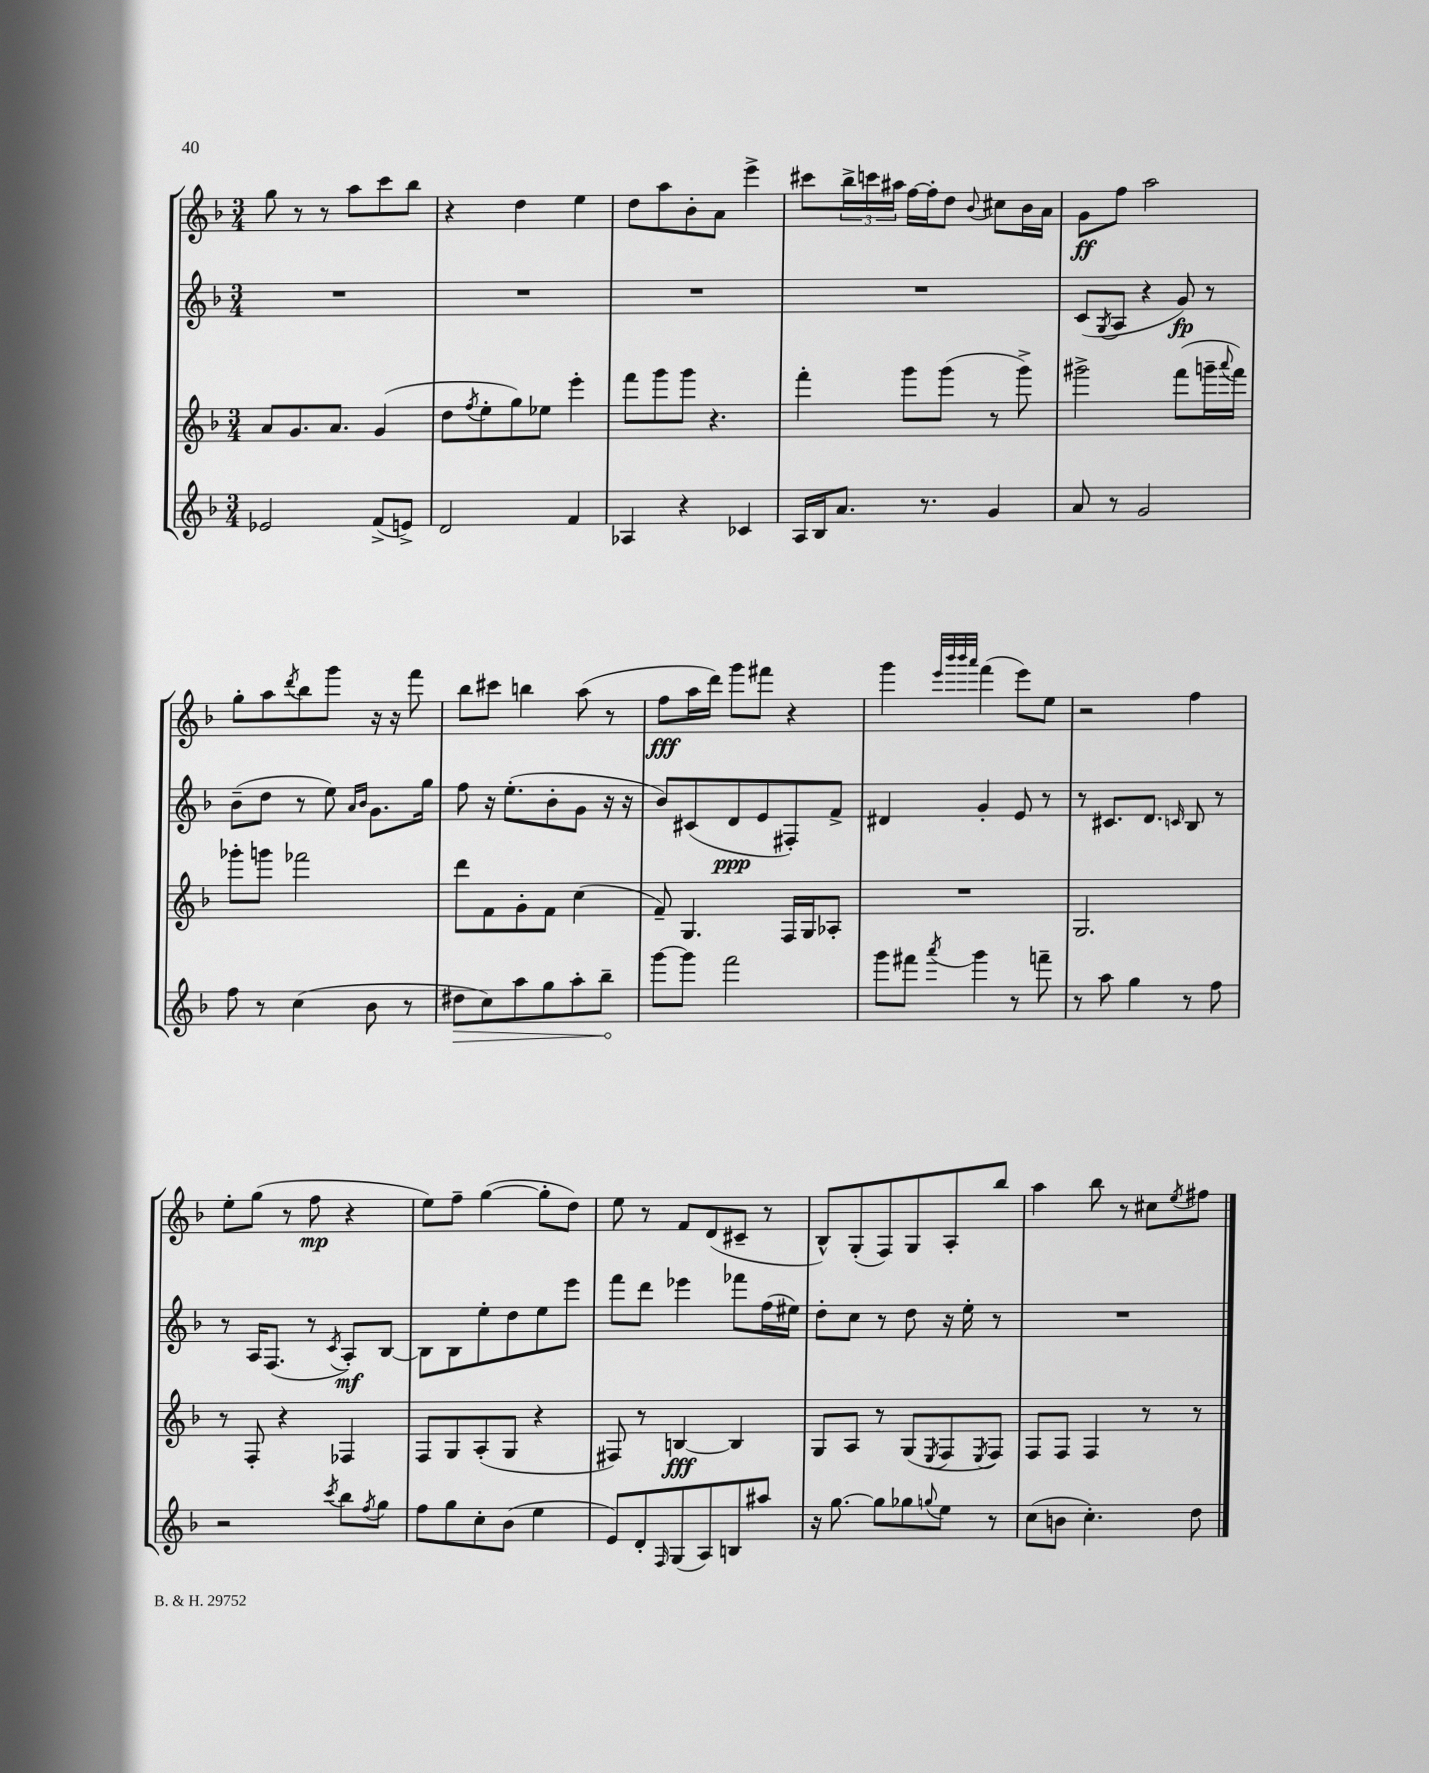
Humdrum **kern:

**kern	**dynam	**kern	**dynam	**kern	**dynam	**kern	**dynam
*part4	*part4	*part3	*part3	*part2	*part2	*part1	*part1
*staff4	*staff4	*staff3	*staff3	*staff2	*staff2	*staff1	*staff1
*clefG2	*	*clefG2	*	*clefG2	*	*clefG2	*
*k[b-]	*	*k[b-]	*	*k[b-]	*	*k[b-]	*
*M3/4	*	*M3/4	*	*M3/4	*	*M3/4	*
=28	=28	=28	=28	=28	=28	=28	=28
2e-X/	.	8a/L	.	2.r	.	8gg\	.
.	.	8.g/	.	.	.	8r	.
.	.	.	.	.	.	8r	.
.	.	8.a/J	.	.	.	.	.
.	.	.	.	.	.	8aa\L	.
(8f^/L	.	(4g/	.	.	.	8ccc\	.
8en^/J)	.	.	.	.	.	8bb-\J	.
=29	=29	=29	=29	=29	=29	=29	=29
2d/	.	8dd\L	.	2.r	.	4r	.
.	.	8qff/	.	.	.	.	.
.	.	8ee'\	.	.	.	.	.
.	.	8gg\)	.	.	.	4dd\	.
.	.	8ee-X\J	.	.	.	.	.
4f/	.	4eee'\	.	.	.	4ee\	.
=30	=30	=30	=30	=30	=30	=30	=30
4A-X/	.	8fff\L	.	2.r	.	8dd\L	.
.	.	8ggg\	.	.	.	8aa\	.
4r	.	8ggg\J	.	.	.	8b-'\	.
.	.	4.r	.	.	.	8a\J	.
4c-X/	.	.	.	.	.	4eee^\	.
=31	=31	=31	=31	=31	=31	=31	=31
16A/LL	.	4fff'\	.	2.r	.	8ccc#X\L	.
16B-/J	.	.	.	.	.	.	.
8.a/J	.	.	.	.	.	24bb-^\L	.
.	.	.	.	.	.	24cccn\	.
.	.	.	.	.	.	24aa#X\JJ	.
.	.	8ggg\L	.	.	.	[16ff\LL	.
8.r	.	.	.	.	.	16ff'\J]	.
.	.	(8ggg\J	.	.	.	8dd\J	.
.	.	.	.	.	.	8qqb-/	.
4g/	.	8r	.	.	.	8cc#X\L	.
.	.	8ggg^\)	.	.	.	16b-\L	.
.	.	.	.	.	.	16a\JJ	.
=32	=32	=32	=32	=32	=32	=32	=32
8a/	.	2ggg#X^\	.	(8c/L	.	8g\L	ff
.	.	.	.	8qG/	.	.	.
8r	.	.	.	8A/J	.	8ff\J	.
2g/	.	.	.	4r	.	2aa\	.
.	.	(8fff\L	.	8g/)	fp	.	.
.	.	16gggn~\L	.	8r	.	.	.
.	.	8qqaaa/	.	.	.	.	.
.	.	16fff\JJ)	.	.	.	.	.
!!LO:LB:g=z
=33	=33	=33	=33	=33	=33	=33	=33
8ff\	.	8ggg-X'\L	.	(8b-~\L	.	8gg'\L	.
8r	.	8gggn\J	.	8dd\J	.	8aa\	.
.	.	.	.	.	.	8qddd/	.
(4cc\	.	2fff-X\	.	8r	.	8bb-\	.
.	.	.	.	8ee\)	.	8ggg\J	.
.	.	.	.	16qqa/LL	.	.	.
.	.	.	.	16qqb-/JJ	.	.	.
8b-\	.	.	.	8.g\L	.	16r	.
.	.	.	.	.	.	16r	.
8r	.	.	.	.	.	8fff\	.
.	.	.	.	16gg\Jk	.	.	.
=34	=34	=34	=34	=34	=34	=34	=34
!	!LO:HP:b	!	!	!	!	!	!
8dd#X\L	>	8ddd\L	.	8ff\	.	8bb-\L	.
8cc\)	.	8f\	.	16r	.	8ccc#X\J	.
.	.	.	.	(8.ee'\L	.	.	.
8aa\	.	8g'\	.	.	.	4bbn\	.
8gg\	.	8f\J	.	8b-'\	.	.	.
8aa'\	.	(4cc\	.	8g\J	.	(8aa\	.
8bb-~\J	.	.	.	16r	.	8r	.
.	.	.	.	16r	.	.	.
.	]	.	.	.	.	.	.
=35	=35	=35	=35	=35	=35	=35	=35
[8ggg\L	.	8f~/)	.	8b-/L)	.	8ff\L	fff
8ggg\J]	.	4.G/	.	(8c#X/	.	16aa\L	.
.	.	.	.	.	.	16ddd\JJ)	.
2fff\	.	.	.	8d/	ppp	8ggg\L	.
.	.	.	.	8e/	.	8fff#X\J	.
.	.	16F/LL	.	8F#X'/)	.	4r	.
.	.	16G/J	.	.	.	.	.
.	.	8A-X'/J	.	8f^/J	.	.	.
=36	=36	=36	=36	=36	=36	=36	=36
8ggg\L	.	2.r	.	4d#X/	.	4ggg\	.
8fff#X\J	.	.	.	.	.	.	.
.	.	.	.	.	.	32qqeee/LLL	.
.	.	.	.	.	.	32qqbbb-/	.
.	.	.	.	.	.	32qqbbb-/	.
8qaaa/	.	.	.	.	.	32qqaaa/JJJ	.
4ggg\	.	.	.	4g'/	.	(4fff\	.
8r	.	.	.	8e/	.	8eee\L)	.
8fffn~\	.	.	.	8r	.	8ee\J	.
=37	=37	=37	=37	=37	=37	=37	=37
8r	.	2.G/	.	8r	.	2r	.
8aa\	.	.	.	8.c#X/L	.	.	.
4gg\	.	.	.	.	.	.	.
.	.	.	.	8.d/J	.	.	.
.	.	.	.	16qqcn/	.	.	.
8r	.	.	.	8B-/	.	4ff\	.
8ff\	.	.	.	8r	.	.	.
!!LO:LB:g=z
=38	=38	=38	=38	=38	=38	=38	=38
2r	.	8r	.	8r	.	8ee'\L	.
.	.	8F'/	.	16A/KL	.	(8gg\J	.
.	.	.	.	(8.F/J	.	.	.
.	.	4r	.	.	.	8r	.
.	.	.	.	8r	.	8ff\	mp
8qccc/	.	.	.	8qc/	.	.	.
8bb-\L	.	4F-X/	.	8A'/L)	mf	4r	.
8qff/	.	.	.	.	.	.	.
8gg\J	.	.	.	[8B-/J	.	.	.
=39	=39	=39	=39	=39	=39	=39	=39
8ff\L	.	8F/L	.	8B-\L]	.	8ee\L)	.
8gg\	.	8G/	.	8B-\	.	8ff~\J	.
8cc'\	.	(8A'/	.	8ee'\	.	([4gg\	.
(8b-\J	.	8G/J	.	8dd\	.	.	.
4ee\	.	4r	.	8ee\	.	8gg'\L]	.
.	.	.	.	8eee\J	.	8dd\J)	.
=40	=40	=40	=40	=40	=40	=40	=40
8e/L)	.	8F#X/)	.	8fff\L	.	8ee\	.
8d'/	.	8r	.	8ddd\J	.	8r	.
16qqF/	.	.	.	.	.	.	.
(8G/	.	[4Bn/	fff	4eee-X\	.	8f/L	.
8A/)	.	.	.	.	.	(8d/	.
8Bn/	.	4B/]	.	8fff-X\L	.	8c#X~/J	.
8aa#X/J	.	.	.	(16ff\L	.	8r	.
.	.	.	.	16ee#X\JJ)	.	.	.
=41	=41	=41	=41	=41	=41	=41	=41
16r	.	8G/L	.	8dd'\L	.	8B-^^/L)	.
[8.gg\	.	.	.	.	.	.	.
.	.	8A/J	.	8cc\J	.	(8G'/	.
8gg\L]	.	8r	.	8r	.	8F/)	.
8gg-X\	.	(8G/L	.	8dd\	.	8G/	.
8qqggn/	.	8qE/	.	.	.	.	.
8ee\J	.	8F/	.	16r	.	8A'/	.
.	.	.	.	16ee'\	.	.	.
.	.	8qE/	.	.	.	.	.
8r	.	8F/J)	.	8r	.	8bb-/J	.
=42	=42	=42	=42	=42	=42	=42	=42
(8cc\L	.	8F/L	.	2.r	.	4aa\	.
8bn\J	.	8F/J	.	.	.	.	.
4.cc'\)	.	4F/	.	.	.	8bb-\	.
.	.	.	.	.	.	8r	.
.	.	8r	.	.	.	8cc#X\L	.
.	.	.	.	.	.	8qee/	.
8dd\	.	8r	.	.	.	8ff#X\J	.
==	==	==	==	==	==	==	==
*-	*-	*-	*-	*-	*-	*-	*-
